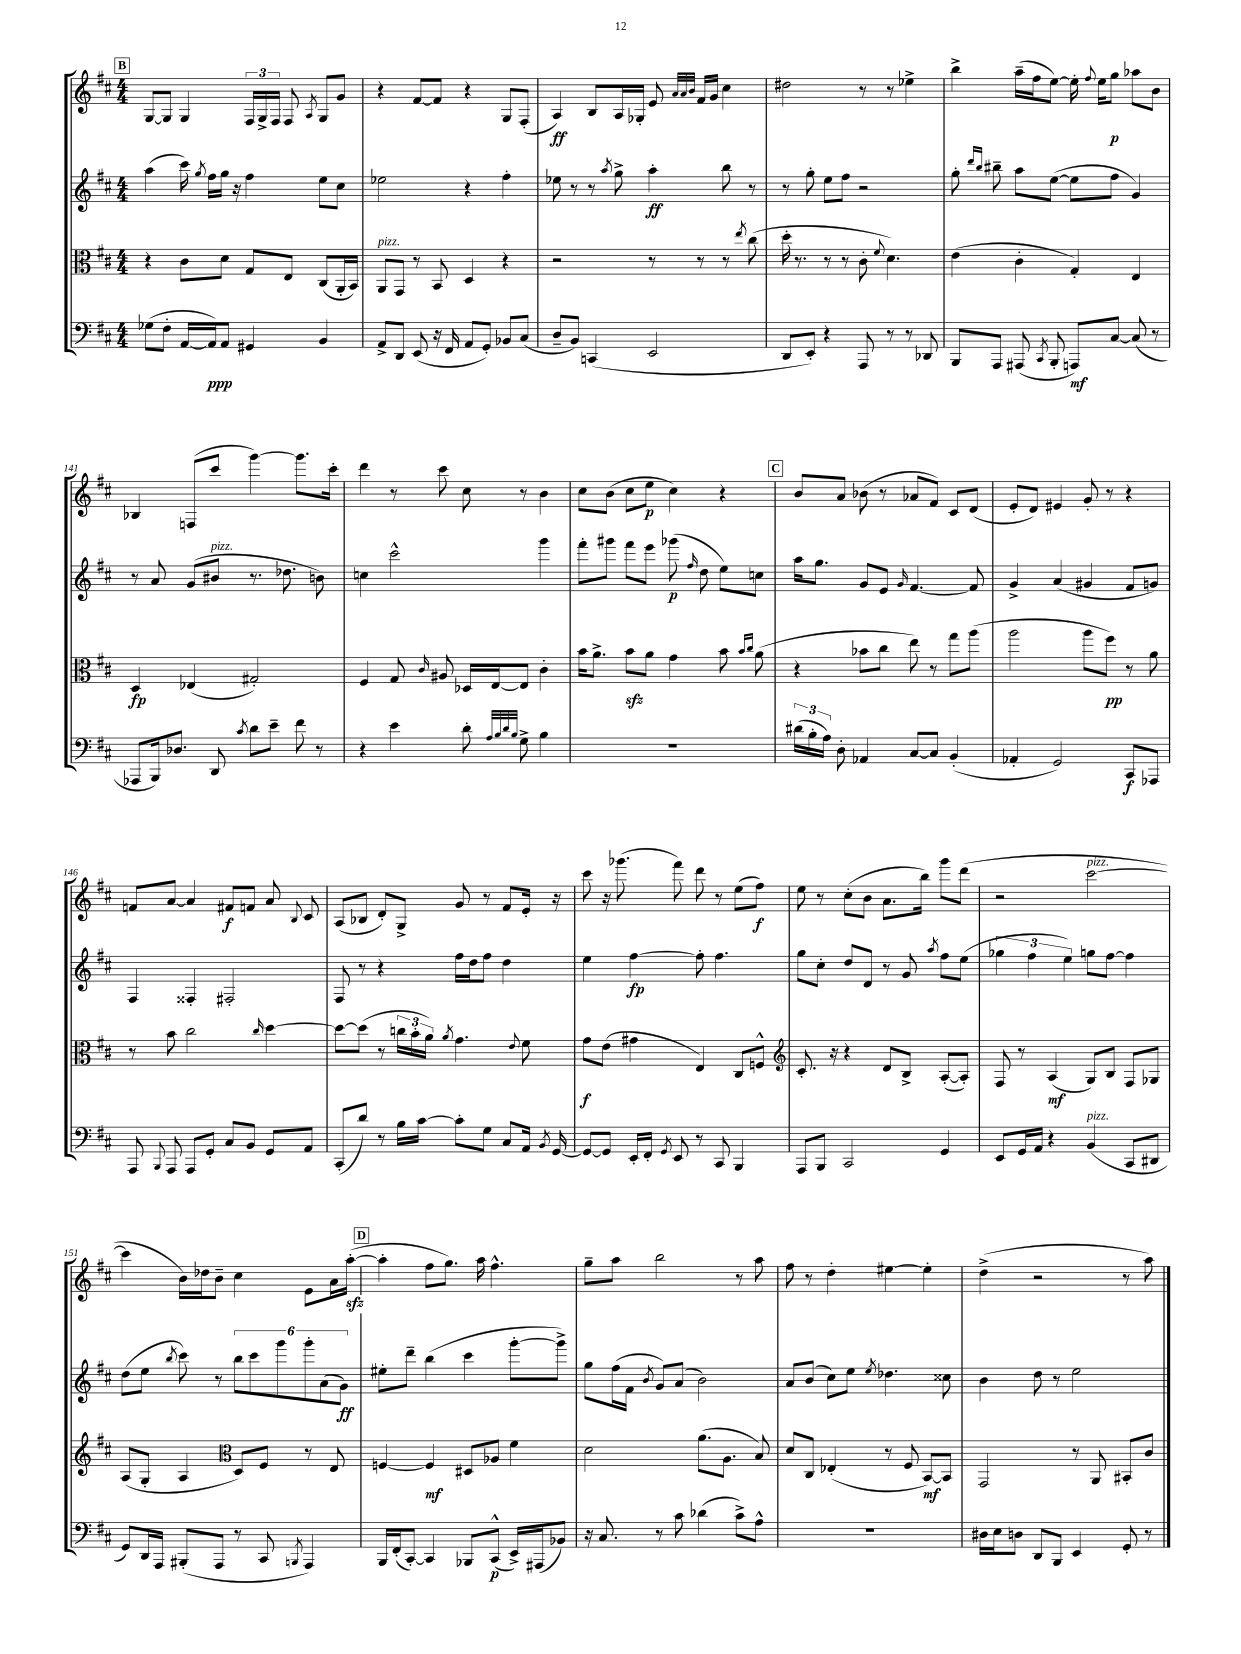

**kern	**kern	**kern	**kern
*staff4	*staff3	*staff2	*staff1
*clefF4	*clefC3	*clefG2	*clefG2
*k[f#c#]	*k[f#c#]	*k[f#c#]	*k[f#c#]
*M4/4	*M4/4	*M4/4	*M4/4
(8G-	4r	(4aa	[8G
8F#'	.	.	8G]
[16AA	8c#	16ccc#)	4G
.	.	8qgg	.
16AA])	.	16ff#	.
8AA	8d	16gg	.
.	.	16r	.
4GG#	8G	4ff#	24F#
.	.	.	24G^
.	.	.	24F#
.	8E	.	8F#
.	.	.	8qA
4BB	(8C#	8ee	8G
.	16AA'	8cc#	8g
.	16BB)	.	.
=	=	=	=
8AA^	8AA	2ee-	4r
8DD	8GG	.	.
(8EE	8r	.	[8f#
16r	8BB	.	8f#]
16FF#	.	.	.
8AA	4D	4r	4r
8GG')	.	.	.
8BB-	4r	4ff#'	8G
(8C#	.	.	(8F#'
=	=	=	=
8D~	2r	8ee-	4A)
8BB)	.	8r	.
(4CC	.	8r	8B
.	.	8qaa	.
.	.	8gg^	16A
.	.	.	16G-'
2EE	8r	4aa'	8e
.	.	.	32qqa
.	.	.	32qqa
.	.	.	32qqb
.	8r	.	16f#
.	.	.	16g
.	8r	8bb	4cc#
.	8qee	.	.
.	(8cc#	8r	.
=	=	=	=
8DD	16dd'	8r	2dd#
.	8.r	.	.
8EE')	.	8gg'	.
4r	8r	8ee	.
.	8r	8ff#	.
8AAA	8c#'	2r	8r
.	8qqf#	.	.
8r	4.d)	.	8r
8r	.	.	4ee-^
8DD-	.	.	.
=	=	=	=
8BBB	(4e	8gg'	4bb^
.	.	16qqddd	.
.	.	16qqbb	.
8AAA	.	8bb#~	.
(8AAA#	4c#'	8aa	(16aa~
.	.	.	16ff#
8qCC#	.	.	.
8BBB'	.	([8ee	[8ee)
8AAA)	4G')	8ee]	16ee']
.	.	.	8qqff#
.	.	.	16ee
[8C#	.	8ff#	8gg
(8C#]	4E	4g)	8aa-
8r	.	.	8b
=	=	=	=
8AAA-	4D	8r	4B-
16BBB)	.	8a	.
8.D-	.	.	.
.	(4E-	(8g	(8F
8DD	.	8b#	8ccc#
8qc#	.	.	.
8d	2G#')	8.r	[4ggg)
8e~	.	.	.
.	.	8.dd-	.
8f#	.	.	8.ggg]
8r	.	8b)	.
.	.	.	16ccc#'
=	=	=	=
4r	4F#	4cc	4ddd
4e	8G	2ccc#^^	8r
.	16qqc#	.	.
.	8A#	.	8ccc#
8d'	16D-	.	8cc#
.	[16E	.	.
32qqA	.	.	.
32qqB	.	.	.
32qqd	.	.	.
32qqB	.	.	.
8G^	8E]	.	8r
4B	4c#'	4ggg	4b
=	=	=	=
1r	16b	8fff#'	8cc#
.	8.a^	.	.
.	.	8ggg#	(8b
.	8b	8fff#	8cc#
.	8a	8eee	8ee
.	4g	(8ggg-	4cc#)
.	.	16qqff#	.
.	.	8dd	.
.	8b	8ee)	4r
.	16qqb	.	.
.	16qqcc#	.	.
.	(8a	8cc	.
=	=	=	=
(24d#	4r	16aa	8b
24B'	.	.	.
.	.	8.gg	.
24A)	.	.	.
8D'	.	.	8a
4AA-	8b-	8g	(8b-
.	8cc#	8e	8r
.	.	16qqg	.
[8C#	8ee)	[4.f#	8a-
8C#]	8r	.	8f#)
(4BB'	8gg	.	8c#
.	(8aa	8f#]	(8d
=	=	=	=
4AA-'	2aa	4g^	8e'
.	.	.	8d)
2GG)	.	(4a	4e#
.	8aa	4g#	8g'
.	8ff#)	.	8r
8CC#	8r	8f#	4r
8AAA-	8a	8g)	.
=	=	=	=
8AAA	8r	4F#	8f
8qqBBB	.	.	.
8AAA	8b	.	[8a
8AAA	2cc#	4F##'	4a]
8GG'	.	.	.
8C#	.	2F#'	8f#
8BB	.	.	8f
.	16qqcc#	.	.
8GG	[4dd	.	8a
.	.	.	8qqB
8AA	.	.	8c#
=	=	=	=
(8CC#'	8dd_	8F#	(8A
8d)	(8dd]	8r	8B-
8r	8r	4r	8d')
16B	24cc	.	8G^
.	24b'	.	.
[16c#	.	.	.
.	24a)	.	.
.	8qa	.	.
8c#']	4.g	16ff#	8g
.	.	16dd	.
8G	.	8ff#	8r
8C#	.	4dd	8f#
.	8qqe	.	.
16AA	8f#	.	16e'
8qBB	.	.	.
[16GG	.	.	16r
=	=	=	=
8GG_	8g	4ee	8ccc#
8GG]	(8e	.	16r
.	.	.	(8.ggg-
16EE'	4g#	[4ff#	.
16FF#'	.	.	.
8qGG	.	.	.
8EE	.	.	8fff#)
8r	4E)	8ff#']	8ddd
8CC#	.	4.ff#	8r
4BBB	8C#	.	(8ee
.	8F^^	.	8ff#)
=	=	=	=
*	*clefG2	*	*
8AAA	8.c#'	8gg	8ee
8BBB	.	8cc#'	8r
.	16r	.	.
2CC#	4r	8dd	(8cc#'
.	.	8d	8b
.	8d	8r	8.a
.	8B^	8g	.
.	.	.	16bb)
.	.	8qaa	.
4GG	([8A'	8ff#	8ggg
.	8A'])	(8ee	(8ddd
=	=	=	=
8EE	8F#	6gg-	2r
16GG	8r	.	.
.	.	6ff#	.
16AA	.	.	.
4r	(4A	.	.
.	.	6ee)	.
(4BB	8G)	8gg	[2ccc#
.	8B	[8ff#	.
8CC#	8F#	4ff#]	.
8DD#	8G-	.	.
=	=	=	=
8GG)	(8A	(8dd	4ccc#]
16DD	8G'	8ee	.
16AAA	.	.	.
.	.	8qbb	.
(8BBB#'	4A	8ccc#)	16b)
.	.	.	16dd-
8AAA	.	8r	8b~
*	*clefC3	*	*
8r	8D)	12bb	4cc#
.	.	12ccc#	.
8CC#	8F#	.	.
.	.	12ggg	.
8qBBB	.	.	.
4AAA)	8r	12ggg'	8e
.	.	(12a	.
.	8E	.	16a
.	.	12g)	.
.	.	.	([16aa'
=	=	=	=
16BBB	[4F	8ee#'	4aa']
(16FF#'	.	.	.
[8CC#')	.	8ddd~	.
4CC#]	4F]	(4bb	8ff#
.	.	.	8.gg)
8BBB-	8D#	4ccc#	.
.	.	.	16aa
(8CC#^^	8A-	.	4.ff#^^
16EE^)	4f#	[8ggg'	.
(16AAA#	.	.	.
8BB-)	.	8ggg^])	.
=	=	=	=
16r	2d	8gg	8gg~
8.C#	.	.	.
.	.	(16ff#	8aa
.	.	16f#	.
.	.	8qb	.
8r	.	8g)	2bb
8c#	.	(8a	.
(4d-	(8.a	2b)	.
.	8.A	.	.
8c#^)	.	.	8r
8A^^	8B)	.	8aa
=	=	=	=
1r	8d	8a	8ff#
.	8C#	(8b	8r
.	(4E-'	8cc#)	4dd'
.	.	8ee	.
.	.	8qee	.
.	8r	4.dd-	[4ee#
.	8F#	.	.
.	[8BB)	.	4ee#']
.	8BB]	8cc##	.
=	=	=	=
16D#	2GG	4b	(4dd^
16E	.	.	.
8D	.	.	.
8DD	.	8dd	2r
8BBB	.	8r	.
4EE	8r	2ee	.
.	8AA	.	.
8GG'	8BB#'	.	8r
8r	8c#	.	8aa)
==	==	==	==
*-	*-	*-	*-
